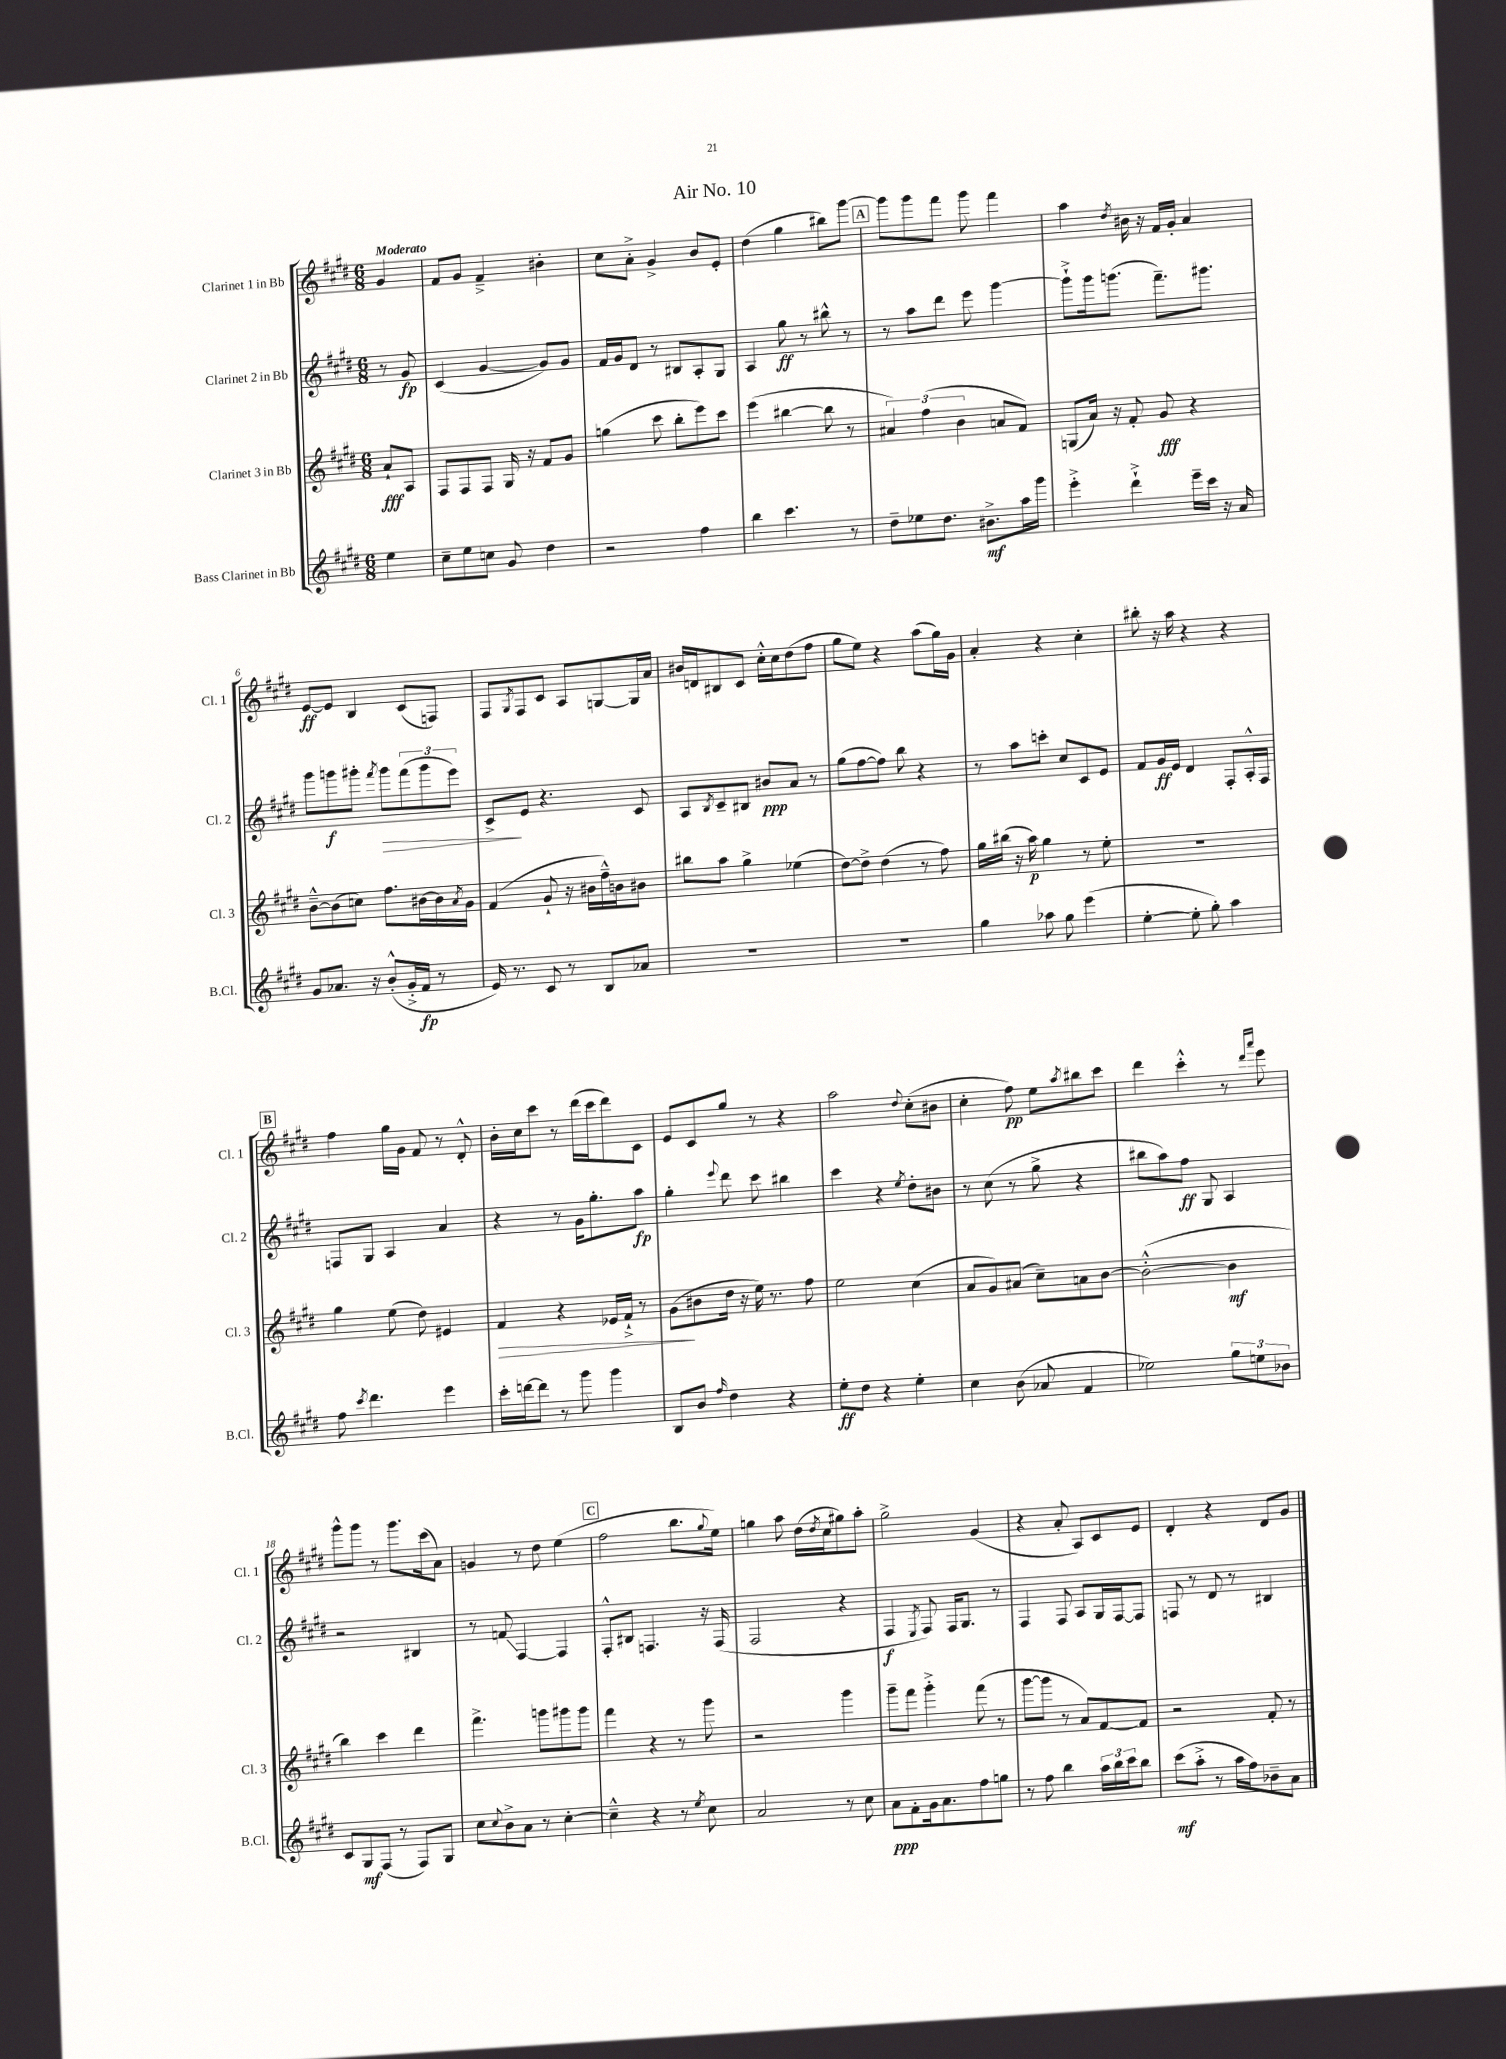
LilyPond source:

\header { title = "Air No. 10" }
<<
\new StaffGroup <<
\new Staff = "s0" \with { instrumentName = "Clarinet 1 in Bb" shortInstrumentName = "Cl. 1" } {
    \clef treble \key e \major \numericTimeSignature \time 6/8 \partial 4 \tempo "Moderato"
    gis'4 |
    fis'8 gis'8 fis'4---> bis'4-. |
    cis''8 a'8-.-> gis'4-> b'8 e'8-. |
    dis''4( gis''4 bis''8) gis'''8~ |
    \mark \markup { \box "A" } gis'''8 gis'''8 fis'''8 gis'''8 fis'''4 |
    a''4 \acciaccatura { dis''8 } bis'16 r16 fis'16 gis'16-. a'4 |
    e'8~\ff e'8 b4 cis'8( f8) |
    fis8 \acciaccatura { gis8 } fis8 cis'8 a8 g8~ g16 a'16 |
    bis'16 d'16 bis8 cis'8 cis''16-.-^ cis''16 dis''8( fis''8 |
    gis''8 e''8) r4 a''8( gis''16) gis'16 |
    a'4-. r4 cis''4-. |
    bis''8-. r16 a''16 r4 r4 |
    \mark \markup { \box "B" } fis''4 gis''16 gis'16 fis'8 r8 dis'8-.-^ |
    b'16-. cis''16 cis'''8 r8 dis'''16( cis'''16 dis'''8) cis'8 |
    e'8 cis'8 gis''8 r8 r4 |
    a''2 \appoggiatura { dis''8 } cis''8-.( bis'8 |
    cis''4-. fis''8\pp) e''8 \acciaccatura { a''8 } bis''8 cis'''8 |
    dis'''4 cis'''4-.-^ r8 \grace { dis'''16 a'''16 } e'''8 |
    gis'''8-^ gis'''8 r8 gis'''8. cis'''16( a'8) |
    g'4 r8 dis''8 e''4( |
    \mark \markup { \box "C" } fis''2 b''8. \appoggiatura { gis''8 } e''16) |
    g''4 a''8 dis''16( \acciaccatura { dis''8 } cis''16 gis''8) a''8-. |
    gis''2-> gis'4( |
    r4 a'8-. a8) cis'8 e'8 |
    dis'4-. r4 dis'8 gis'8 \bar "|." |
}
\new Staff = "s1" \with { instrumentName = "Clarinet 2 in Bb" shortInstrumentName = "Cl. 2" } {
    \clef treble \key e \major \numericTimeSignature \time 6/8 \partial 4
    r8 gis'8\fp |
    cis'4( gis'4~ gis'8) gis'8 |
    fis'16 gis'16 dis'8 r8 bis8 a8-. gis8 |
    a4 gis''8\ff r8 bis''8-^ r8 |
    \mark \markup { \box "A" } r8 a''8 dis'''8 e'''8 gis'''4~ |
    gis'''8-!-> gis'''16 g'''8.( fis'''8.--) gis'''8. |
    gis'''8 g'''8\f gis'''8-. \acciaccatura { fis'''8 } gis'''8\> \tuplet 3/2 { fis'''8( gis'''8 e'''8) } |
    cis'8->\! e'8 r4. cis'8 |
    a8 \acciaccatura { b8 } cis'8-- bis8 bis'8\ppp a'8 r8 |
    gis''8( fis''8~ fis''8) b''8 r4 |
    r8 a''8 c'''8-. cis''8 cis'8 e'8 |
    fis'8 gis'16\ff e'16 dis'4 fis8-. a16-.-^ fis16 |
    \mark \markup { \box "B" } f8 gis8 a4 a'4 |
    r4 r8 gis'16 gis''8.-. a''8\fp |
    gis''4-. \appoggiatura { e'''8 } dis'''8 cis'''8 bis''4 |
    cis'''4 r4 \acciaccatura { e''8 } dis''8-. bis'8 |
    r8 cis''8( r8 gis''8-> r4 |
    bis''8 a''8) fis''8\ff gis8 a4 |
    r2 bis4 |
    r8 f'8\glissando fis4~ fis4 |
    \mark \markup { \box "C" } fis8-.-^ bis8 f4. r16 f16( |
    fis2 r4 |
    fis4\f \acciaccatura { e8 } fis8) fis16 gis8. r8 |
    fis4 fis8 a8 gis16 fis16~ fis8 |
    f8 r8 dis'8 r8 bis4 \bar "|." |
}
\new Staff = "s2" \with { instrumentName = "Clarinet 3 in Bb" shortInstrumentName = "Cl. 3" } {
    \clef treble \key e \major \numericTimeSignature \time 6/8 \partial 4
    a'8-!\fff a8 |
    fis8 fis8 fis8 gis16 r16 fis'8 gis'8 |
    g''4( cis'''8 b''8-. e'''8) cis'''8 |
    e'''4( bis''4~ bis''8 r8 |
    \mark \markup { \box "A" } \tuplet 3/2 { ais'4) fis''4( b'4 } a'8 fis'8) |
    g8( a'16) r16 fis'8-. gis'8\fff r4 |
    b'8~---^ b'8( c''8) fis''8. bis'16~ bis'16 \acciaccatura { a'8 } gis'16 |
    fis'4( gis'8-! r16 bis'16 fis''16---^) b'16 bis'8 |
    bis''8 a''8 gis''4-> ees''4( |
    dis''8~) dis''8-> dis''4( r8 fis''8) |
    gis''16 bis''16( r16 a''16\p) gis''4 r8 e''8-. |
    R2. |
    \mark \markup { \box "B" } gis''4 e''8( dis''8) eis'4 |
    fis'4\> r4 ees'16 fis'16-!-> r8 |
    gis'8\!( bis'8 dis''16 r16 e''16) r8. fis''8 |
    e''2 cis''4( |
    a'8 gis'8) ais'8( cis''8--) a'8 b'8~ |
    b'2~-.-^( b'4\mf |
    b''4) cis'''4 dis'''4 |
    fis'''4.-> g'''8 gis'''8 gis'''8 |
    \mark \markup { \box "C" } fis'''4 r4 r8 gis'''8 |
    r2 gis'''4 |
    gis'''8-- fis'''8 gis'''4-.-> fis'''8( r8 |
    gis'''8~ gis'''8 r8 a'8) fis'8~ fis'8 |
    r2 fis'8-. r8 \bar "|." |
}
\new Staff = "s3" \with { instrumentName = "Bass Clarinet in Bb" shortInstrumentName = "B.Cl." } {
    \clef treble \key e \major \numericTimeSignature \time 6/8 \partial 4
    e''4 |
    cis''8-- e''8 c''8 gis'8 dis''4 |
    r2 fis''4 |
    b''4 cis'''4. r8 |
    \mark \markup { \box "A" } dis''8-- ees''8 dis''8. bis'8.->\mf a''16 gis'''16 |
    e'''4-.-> dis'''4-!-> e'''16-- cis'''16 r16 a'16 |
    gis'8 aes'8. r16 b'8-.-^( gis'16-.-> fis'16\fp r8 |
    e'16) r8. cis'8 r8 b8 aes'8 |
    R2. |
    R2. |
    gis''4 aes''8 gis''8 e'''4( |
    e''4~-. e''8-. gis''8-.) a''4 |
    \mark \markup { \box "B" } fis''8 \acciaccatura { cis'''8 } dis'''4. e'''4 |
    cis'''16-. d'''16~ d'''8 r8 gis'''8 gis'''4 |
    b8 b'8 \grace { fis''16 } dis''4 r4 |
    e''8-.\ff dis''8 r4 e''4-. |
    cis''4 b'8( aes'8 fis'4 |
    ees''2) \tuplet 3/2 { gis''8 e''8 bes'8 } |
    cis'8 gis8\mf fis8( r8 fis8) gis8 |
    cis''8 \appoggiatura { cis''8 } b'8-> a'8 r8 cis''4~-. |
    \mark \markup { \box "C" } cis''4---^ r4 r8 \acciaccatura { e''8 } cis''8 |
    a'2 r8 cis''8 |
    a'8\ppp fis'8-. gis'16 a'8. fis''8 g''8 |
    r8 fis''8 b''4 \tuplet 3/2 { a''16 b''16 cis'''16 } b''8 |
    cis'''8\mf( a''8-.-> r8 a''16 fis''16) bes'8-- a'8 \bar "|." |
}
>>
>>
